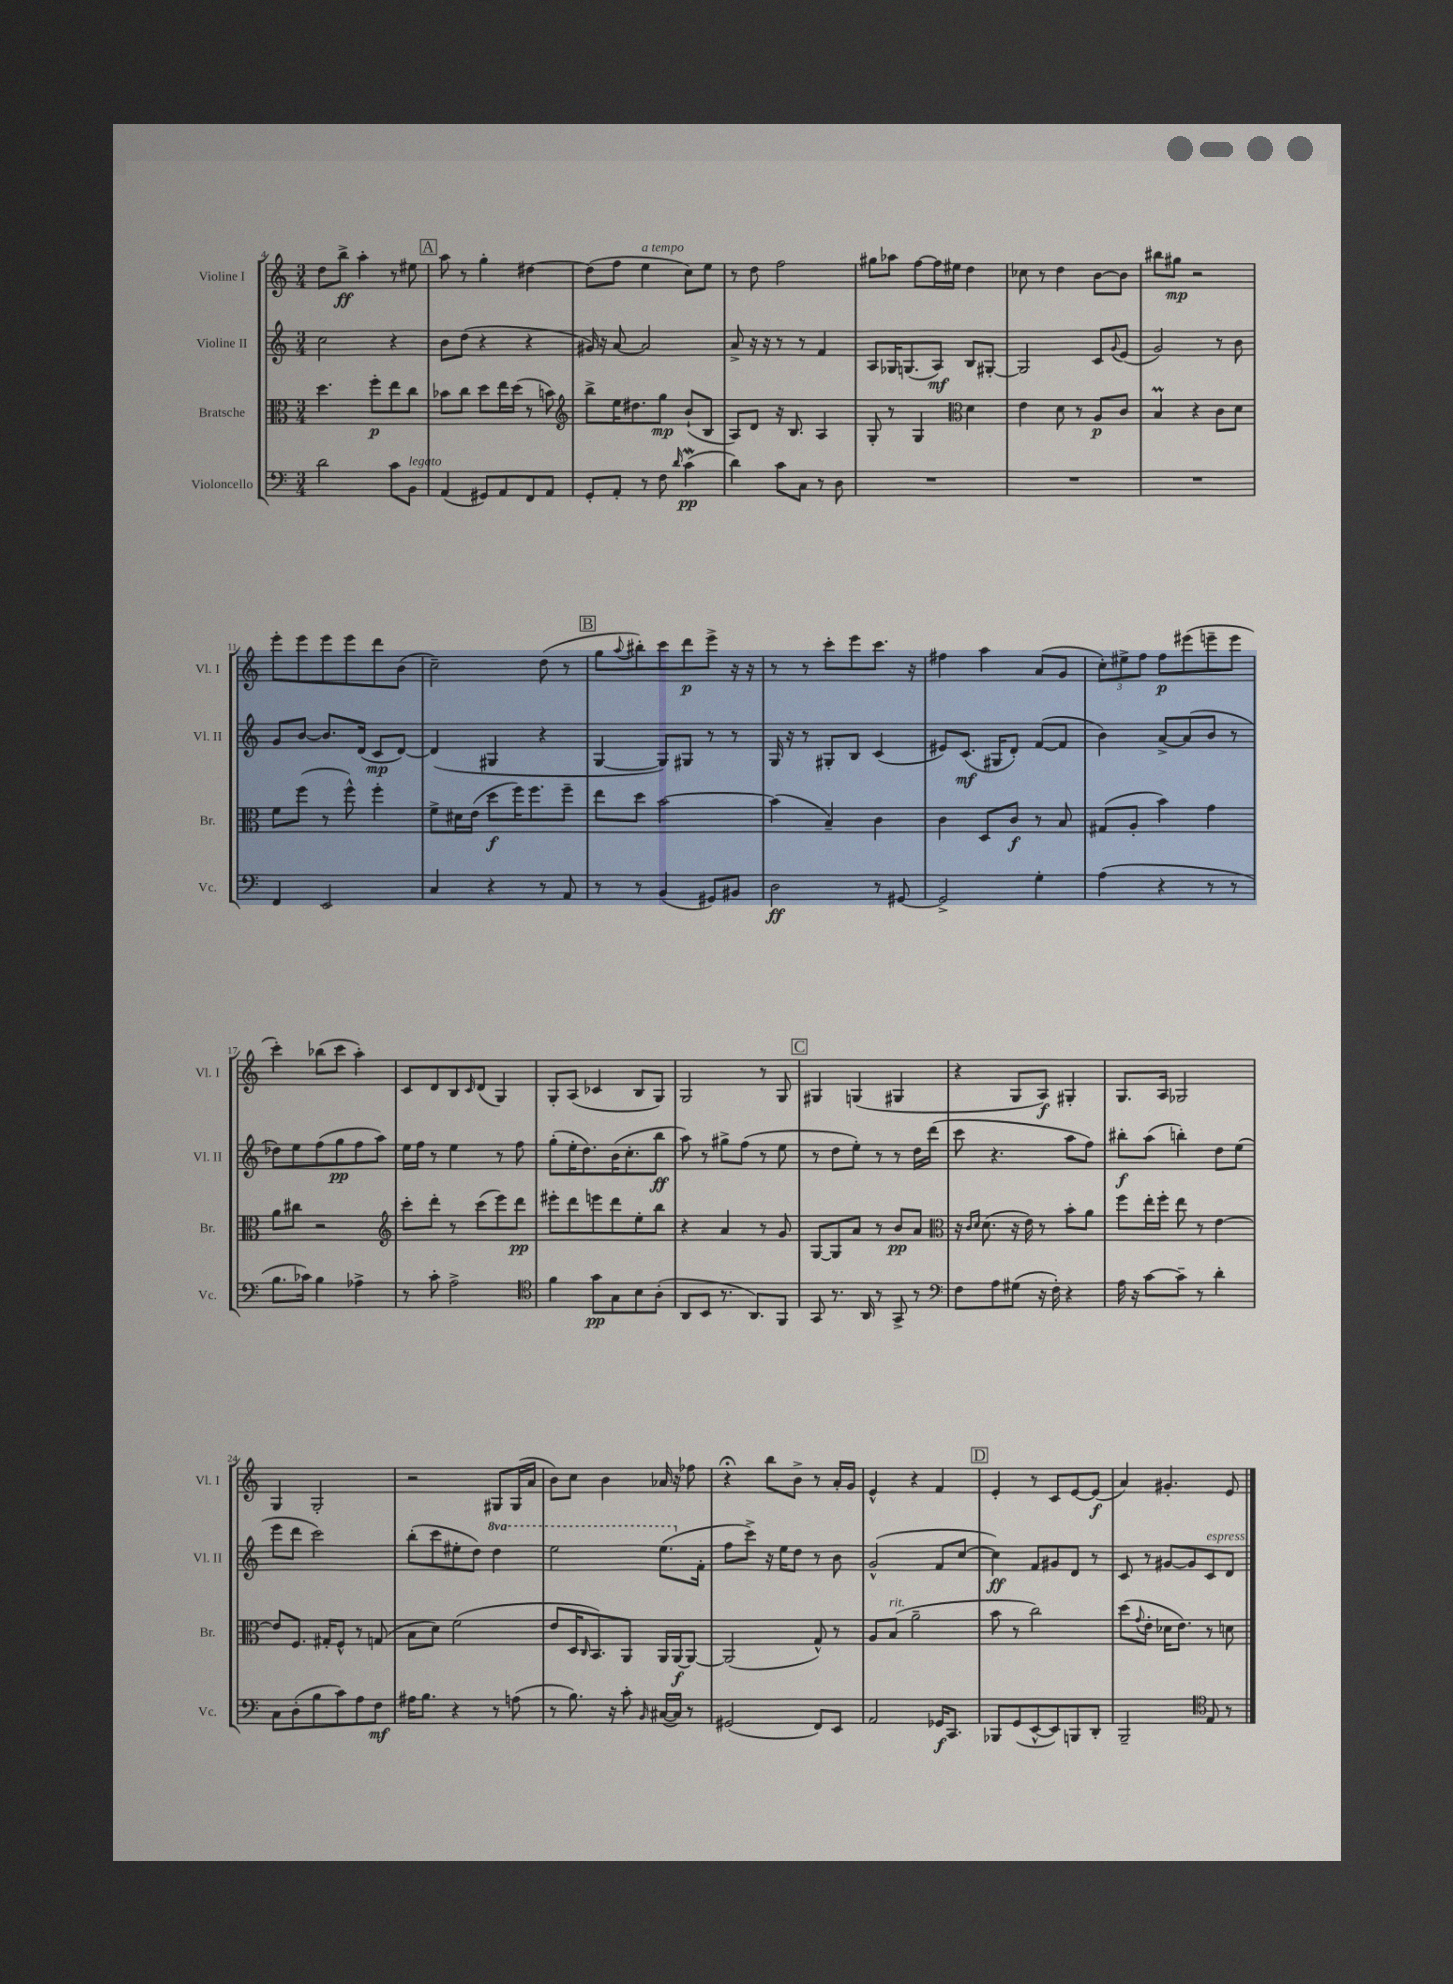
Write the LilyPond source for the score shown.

<<
\new StaffGroup <<
\new Staff = "s0" \with { instrumentName = "Violine I" shortInstrumentName = "Vl. I" } {
    \clef treble \key c \major \numericTimeSignature \time 3/4
    d''8 b''8->\ff a''4-. r8 eis''8 |
    \mark \markup { \box "A" } a''8 r8 g''4-. dis''4~ |
    dis''8( f''8 e''4^\markup { \italic "a tempo" } c''8) e''8 |
    r8 d''8 f''2 |
    gis''8 aes''8 f''8~ f''16 eis''16 d''4 |
    ces''8 r8 d''4 b'8~ b'8 |
    bis''8 gis''8\mp r2 |
    e'''8-. e'''8 e'''8 e'''8 d'''8 b'8( |
    c''2--) d''8( r8 |
    \mark \markup { \box "B" } g''8 \appoggiatura { a''8 } bis''8-.) c'''8 d'''8\p e'''8-> r16 r16 |
    r8 r8 c'''8-. e'''8 c'''8. r16 |
    fis''4 a''4 a'8( g'8 |
    \tuplet 3/2 { c''8-.) eis''8-> f''8 } f''8\p eis'''8( e'''8-- e'''8 |
    c'''4-.) bes''8( c'''8 a''4-.) |
    c'8 d'8 b8 \grace { c'16 } d'8( g4) |
    g8-. a8( ces'4 b8 g8) |
    g2 r8 g8 |
    \mark \markup { \box "C" } gis4 g4( gis4 |
    r4 g8 a8\f) gis4-. |
    g8. a16 ges2 |
    g4 g2-. |
    r2 gis8 gis16( a'16 |
    b'8) c''8 b'4 aes'16 r16 fes''8 |
    r4\fermata b''8 b'8-> r8 a'16-. g'16 |
    e'4-^ r4 f'4 |
    \mark \markup { \box "D" } e'4-. r8 c'8 e'8~ e'8\f( |
    a'4) gis'4.-. e'8 \bar "|." |
}
\new Staff = "s1" \with { instrumentName = "Violine II" shortInstrumentName = "Vl. II" } {
    \clef treble \key c \major \numericTimeSignature \time 3/4 \set Staff.ottavationMarkups = #ottavation-simple-ordinals
    c''2 r4 |
    \mark \markup { \box "A" } b'8 d''8( r4 r4 |
    gis'16) r16 a'8~ a'2 |
    a'8-> r16 r16 r8 r8 f'4 |
    a8 ges16 g8.( a8\mf) b8 gis8~-. |
    gis2 c'8 \appoggiatura { g'8 } e'8( |
    g'2) r8 b'8 |
    g'8 b'8~ b'8. d'16( c'8\mp d'8~) |
    d'4( gis4 r4 |
    \mark \markup { \box "B" } g4~ g8) gis8 r8 r8 |
    g16 r16 r8 gis8-. b8 c'4( |
    eis'8) c'8.\mf( gis16 d'8-.) f'8~( f'8 |
    b'4) a'8~-> a'8( b'8 r8 |
    des''8) e''8 f''8( g''8\pp f''8 a''8) |
    e''16 f''16 r8 e''4 r8 f''8 |
    g''8-.( e''16-. d''8.) b'16( c''8.-. b''8\ff |
    a''8) r8 gis''8-> f''8( r8 e''8 |
    \mark \markup { \box "C" } r8 d''8 e''8-.) r8 r8 d''16 d'''16( |
    c'''8 r4. a''8 f''8) |
    bis''8-.\f a''8( b''4-.) d''8 e''8( |
    e'''8 d'''8 c'''2) |
    b''8-.( c'''8 eis''8-. d''8) \ottava #1 d'''4 |
    e'''2 e'''8.( \ottava #0 f'16-. |
    f''8 c'''8->) r16 e''16 d''8 r8 b'8 |
    g'2-^( f'8 c''8~ |
    \mark \markup { \box "D" } c''4\ff) f'8 gis'8 d'8 r8 |
    c'8 r8 gis'8~ gis'8 c'8^\markup { \italic "espress." } d'8 \bar "|." |
}
\new Staff = "s2" \with { instrumentName = "Bratsche" shortInstrumentName = "Br." } {
    \clef alto \key c \major \numericTimeSignature \time 3/4
    d''4. f''8-.\p e''8 c''8 |
    \mark \markup { \box "A" } bes'8 c''8 d''8 e''16 d''16( r8 b'8) |
    \clef treble b''8-> e''16 dis''8. g''8\mp b'8-!( b8 |
    a8) d'8 r16 b8. a4 |
    g8-. r8 g4 \clef alto d'4 |
    e'4 d'8 r8 a8\p c'8 |
    b4\prall r4 c'8 d'8 |
    f'8 f''8( r8 f''8-^) f''4-. |
    f'8-> dis'16 e'16( d''8\f f''16) f''8. f''8-- |
    \mark \markup { \box "B" } e''8 d''8 b'2~ |
    b'4( b4--) c'4 |
    c'4 d8 c'8\f r8 b8 |
    gis8( a8-. b'4) g'4 |
    a'8 cis''8 r2 |
    \clef treble c'''8-. d'''8-. r8 c'''8( e'''8) d'''8\pp |
    eis'''8-. d'''8 e'''8 d'''8 e''8-. b''8 |
    r4 a'4 r8 g'8 |
    \mark \markup { \box "C" } g8~ g8 a'8 r8 b'8\pp a'8 |
    \clef alto r16 \grace { c'16 d'16 } d'8.( r16 e'16) r8 b'8-. a'8 |
    f''8 e''16-. f''16-. e''8 r8 e'4~ |
    e'8 f8. gis16-. f8-^ r8 g8( |
    b8 d'8) f'2( |
    e'8 d16 \grace { c16 } b,8.) a,8 a,16 a,16~\f a,8~ |
    a,2( g8-^) r8 |
    a8 b8^\markup { \italic "rit." }( a'2-- |
    \mark \markup { \box "D" } b'8 r8 c''2) |
    d''8( \appoggiatura { g'8 } e'8-. des'16 e'8.) r8 d'8 \bar "|." |
}
\new Staff = "s3" \with { instrumentName = "Violoncello" shortInstrumentName = "Vc." } {
    \clef bass \key c \major \numericTimeSignature \time 3/4
    d'2 c'8 b,8^\markup { \italic "legato" } |
    \mark \markup { \box "A" } a,4( gis,8) a,8 f,8 a,8 |
    g,8-. a,8-. r8 f8 \grace { d'16 } c'4\mordent\pp( |
    d'4) c'8 c8 r8 d8 |
    R2. |
    R2. |
    R2. |
    f,4 e,2 |
    c4 r4 r8 a,8 |
    \mark \markup { \box "B" } r8 r8 b,4( gis,8) bis,8 |
    d2\ff r8 gis,8~ |
    gis,2-> g4-. |
    a4( r4 r8 r8 |
    b8. ces'16) b4 aes4-> |
    r8 c'8-. a2-> |
    \clef tenor f'4 g'8\pp g8 b8 a8-.( |
    a,8 b,8 r8. a,8.) f,8 |
    \mark \markup { \box "C" } g,8 r8. a,16 r8 g,8-> r8 |
    \clef bass f8 a8 gis8( r16 f16-.) r4 |
    a16 r16 c'8~ c'8-- r8 d'4-. |
    c8 d8-.( b8 c'8) a8 f8\mf |
    ais16 b8. r4 r8 a8( |
    r8 b8.) r16 c'8-. \grace { b,16 } cis16~( cis16) r8 |
    gis,2( f,8) e,8 |
    a,2 ges,16\f c,8. |
    \mark \markup { \box "D" } bes,,8 g,8( e,8~-^ e,8) b,,8 d,8-. |
    b,,2-- \clef tenor e8 r8 \bar "|." |
}
>>
>>
\layout { \context { \Score currentBarNumber = #4 } }
